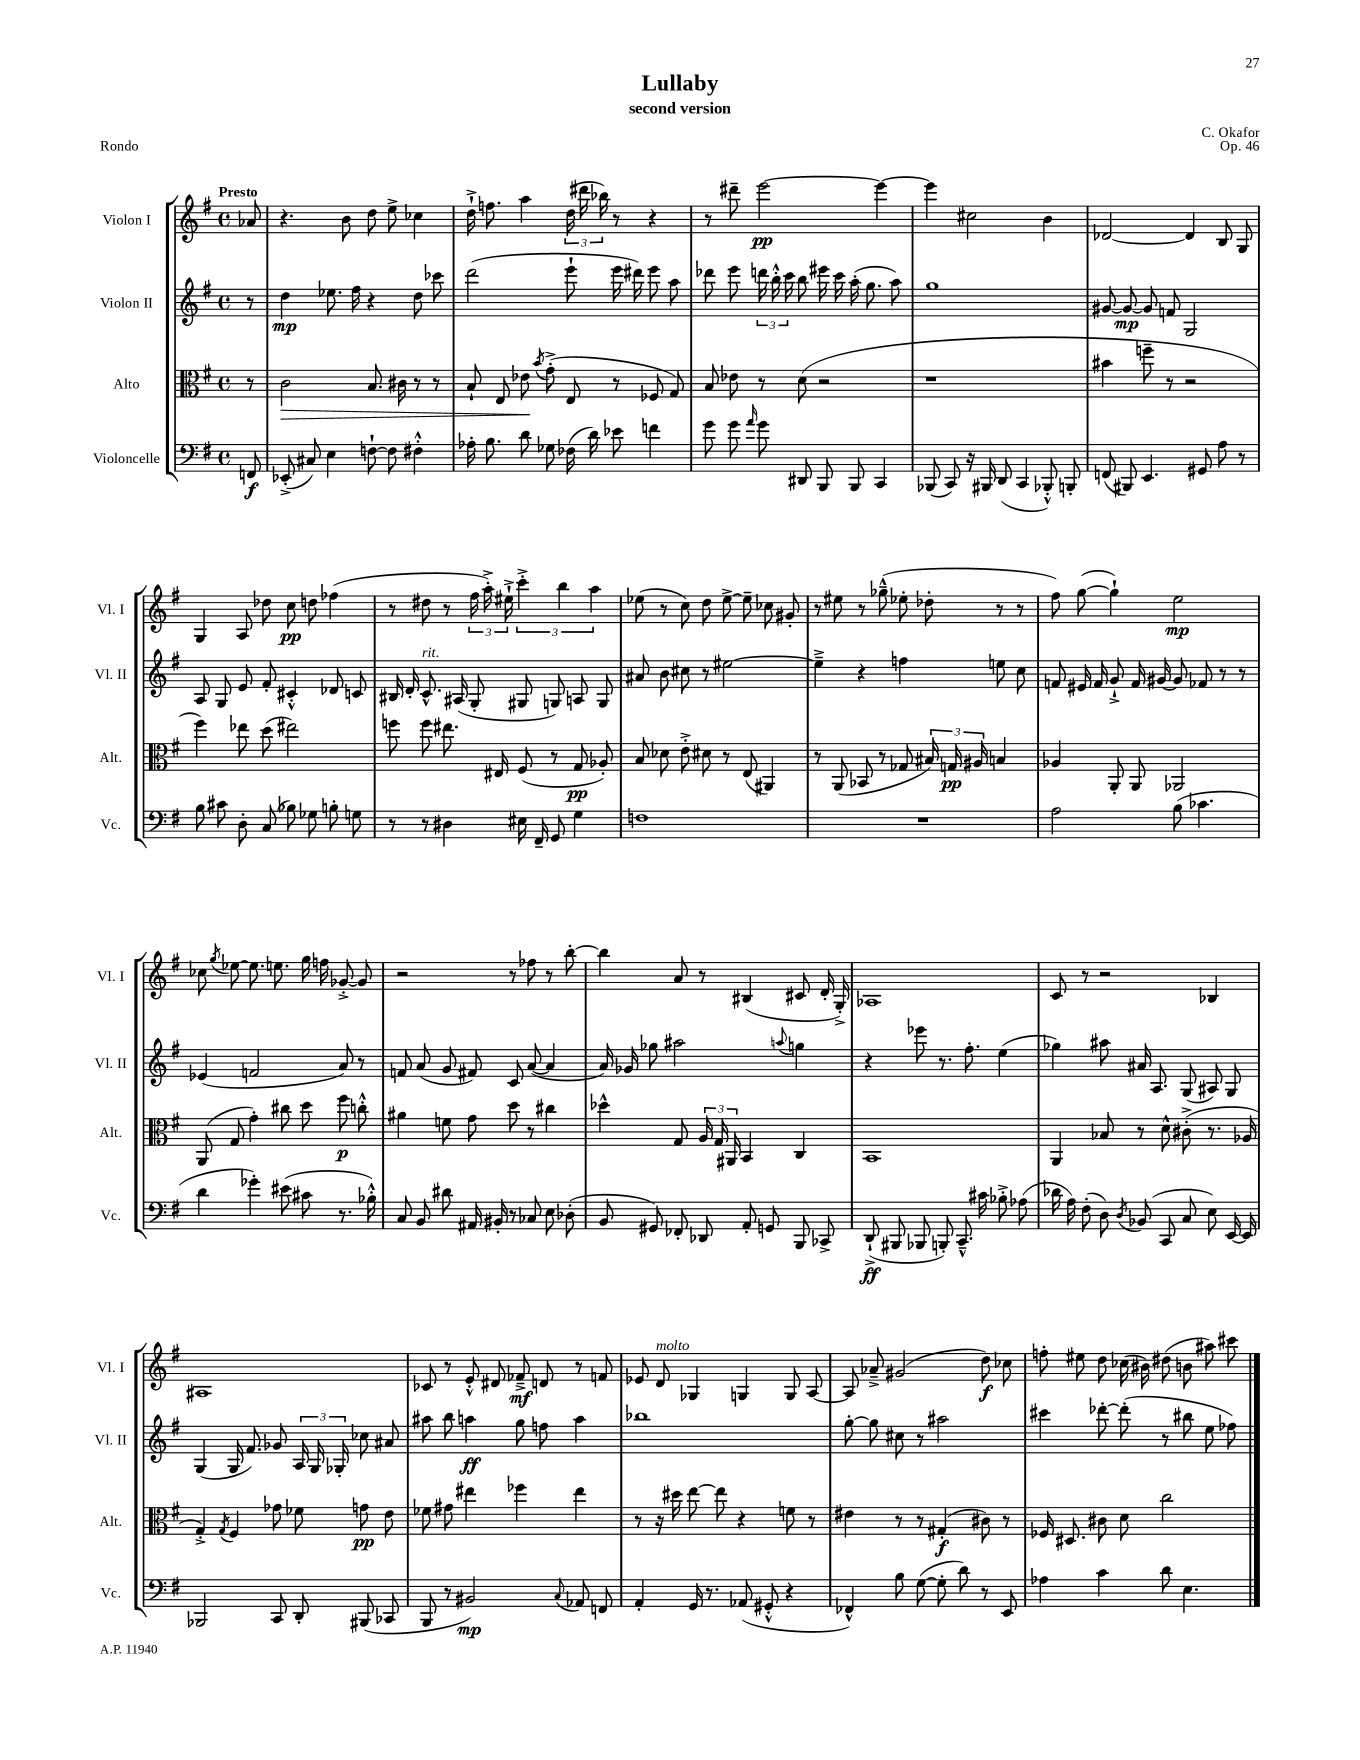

**kern	**kern	**kern	**kern
*staff4	*staff3	*staff2	*staff1
*clefF4	*clefC3	*clefG2	*clefG2
*k[f#]	*k[f#]	*k[f#]	*k[f#]
*M4/4	*M4/4	*M4/4	*M4/4
*met(c)	*met(c)	*met(c)	*met(c)
8FF	8r	8r	8a-
=	=	=	=
(8EE-'^	2c	4dd	4.r
8C#)	.	.	.
4E	.	8.ee-	.
.	.	.	8b
.	.	16ff#	.
[8F`	8.B	4r	8dd
8F]	.	.	8ee^
.	16c#	.	.
4F#'^^	8r	8dd	4cc-
.	8r	8ccc-	.
=	=	=	=
16A-'	8B`	(2ddd	16dd`^
8.B	.	.	8.ff
.	8E	.	.
8d	8e-	.	4aa
.	8qb	.	.
8G-	(8g'^	.	.
(16F-	8E	8eee`	(24dd
.	.	.	24ddd#
16d)	.	.	.
.	.	.	24bb-)
8e-	8r	16eee	8r
.	.	16ddd#)	.
4f	8F-	8eee	4r
.	8G)	8aa	.
=	=	=	=
8g	8B	8ddd-	8r
8g	8e-	8eee	8ddd#~
16qqa	.	.	.
8g	8r	24ddd	[2eee
.	.	24bb'^^	.
.	.	24ccc	.
8DD#	(8d	8bb	.
8BBB	2r	16eee#	.
.	.	16ccc	.
8BBB	.	(16aa'	.
.	.	8.gg	.
4CC	.	.	4eee_
.	.	8aa)	.
=	=	=	=
(8BBB-	1r	1gg	4eee]
8CC)	.	.	.
16r	.	.	2cc#
16BBB#	.	.	.
(8DD	.	.	.
4CC	.	.	.
8BBB-'^^)	.	.	4b
8BBB'	.	.	.
=	=	=	=
(8FF	4b#	[8g#	[2d-
8BBB#)	.	8g#_	.
4.EE	8ff~	8g#]	.
.	8r	8f	.
.	2r	2G	4d-]
8GG#	.	.	.
8A	.	.	8B
8r	.	.	8G
=	=	=	=
8B	4ff#)	8A	4G
8c#	.	8G	.
8D'	8ee-	8e	8A
(8C	(8dd	8f#'	8dd-
8B-)	2ee#)	4c#'^^	8cc
8G-	.	.	8dd
8B'	.	8d-	(4ff-
8G	.	8c	.
=	=	=	=
8r	8ff	16B#	8r
.	.	16d'	.
8r	8ff	8.c^^	8dd#
4D#	8.ee#	.	8r
.	.	(16A#	.
.	.	8G'	24ff#
.	.	.	24aa'^)
.	16E#	.	.
.	.	.	24ee#`^
16E#	(8F#	8G#	6ccc'^
16FF#~	.	.	.
8GG	8r	8G)	.
.	.	.	6bb
4G	8G	8A	.
.	.	.	6aa
.	8A-')	8G	.
=	=	=	=
1F	8B	8a#	(8ee-
.	8d-	8b	8r
.	8e'^	8cc#	8cc)
.	8d#	8r	8dd
.	8r	[2ee#	[8ee-^
.	(8E	.	8ee-~]
.	4AA#)	.	8cc-
.	.	.	8g#'
=	=	=	=
1r	8r	4ee#~^]	8r
.	(8AA	.	8ee#
.	8BB-	4r	8r
.	8r	.	(8gg-~^^
.	8G-	4ff	8ee-'
.	24B#)	.	8dd-'
.	24G	.	.
.	24A#	.	.
.	4B	8ee	8r
.	.	8cc	8r
=	=	=	=
2A	4A-	8f	8ff#)
.	.	16e#	([8gg
.	.	16f	.
.	8AA'	8g`^	4gg`])
.	8AA	16f	.
.	.	[16g#	.
(8B	2AA-	8g#]	2ee
4.c-	.	8f-	.
.	.	8r	.
.	.	8r	.
=	=	=	=
4d	(8AA	(4e-	8cc-
.	.	.	8qgg
.	8G	.	[8ee-
4g-')	4g')	2f	8.ee-]
.	.	.	8.ee
(8e#	8cc#	.	.
8c#	8dd	.	16gg
.	.	.	16ff
8.r	8ff#	8a)	[8g-'^
.	8cc'^^	8r	8g-]
16B-'^^)	.	.	.
=	=	=	=
8C	4a#	8f	2r
8BB	.	(8a	.
8d#	8f	8g	.
16AA#	8g	8f#)	.
16BB#'	.	.	.
8r	8dd	8c	8r
8C-	8r	([8a	8ff-
8E	4cc#	4a]	8r
(8D-'	.	.	[8bb'
=	=	=	=
8BB	4dd-^^	16a)	4bb]
.	.	16g-	.
8GG#)	.	8gg-	.
8FF-'	8G	2aa#	8a
8DD-	24A	.	8r
.	24G	.	.
.	24AA#	.	.
8AA'	4BB	.	(4B#
8GG	.	.	.
.	.	8qqaa	.
8BBB	4C	4gg	8c#
8CC-^	.	.	16d'
.	.	.	16G'^)
=	=	=	=
(8DD`^	1BB	4r	1A-
8BBB#	.	.	.
8BBB-	.	8eee-	.
8BBB')	.	8.r	.
8.CC~^^	.	.	.
.	.	8.ff#'	.
16c#	.	.	.
8B-'^	.	(4ee	.
(8A-	.	.	.
=	=	=	=
16d-	4AA	4gg-)	8c
16A)	.	.	.
(8F#'	.	.	8r
8D)	8B-	8aa#	2r
8qD	.	.	.
(8BB-	8r	16a#	.
.	.	8.A	.
8CC	8d^^	.	.
8C	(8c#'^	(8G	.
8E)	8.r	8A#)	4B-
[16EE	.	8G	.
16EE]	16A-	.	.
=	=	=	=
2BBB-	4G'^)	(4G	1A#
.	8qG	.	.
.	4F#	16G	.
.	.	8.f#)	.
8CC	8g-	8g-	.
8DD'	8f-	24A	.
.	.	24G	.
.	.	24G-'	.
(8BBB#	8g	8cc-	.
8CC-	8e	8a#	.
=	=	=	=
8BBB	8f-	8aa#	8c-
8r	8g#	8bb	8r
2BB#)	4ee#	4aa	8e'^^
.	.	.	8d#
.	4ff-	8gg	8f-~^
.	.	8ff	8d
8qqC	.	.	.
8AA-	4ee#	4aa	8r
8FF	.	.	8f
=	=	=	=
4AA'	8r	1bb-	8e-
.	16r	.	8d
.	16dd#	.	.
16GG	[8ee	.	4G-
8.r	.	.	.
.	8ee]	.	.
(8AA-	4r	.	4G
8GG#'^^	.	.	.
4r	8f	.	8G
.	8r	.	[8A
=	=	=	=
4FF-^^)	4e#	[8gg'	8A]
.	.	8gg]	8a-~^
8B	8r	8cc#	(2g#
([8G	8r	8r	.
8G']	(4G#'	2aa#	.
8d)	.	.	.
8r	8c#)	.	8dd)
8EE	8r	.	8cc-
=	=	=	=
4A-	16F-	4ccc#	8ff'
.	8.D#	.	.
.	.	.	8ee#
4c	8c#	[8ddd-'	8dd
.	8d	(8ddd-']	(16cc-
.	.	.	16b#)
8d	2cc	8r	(8dd#
4.E	.	8bb#	8b
.	.	8ee	8aa#)
.	.	8ff-)	8ccc#
==	==	==	==
*-	*-	*-	*-
